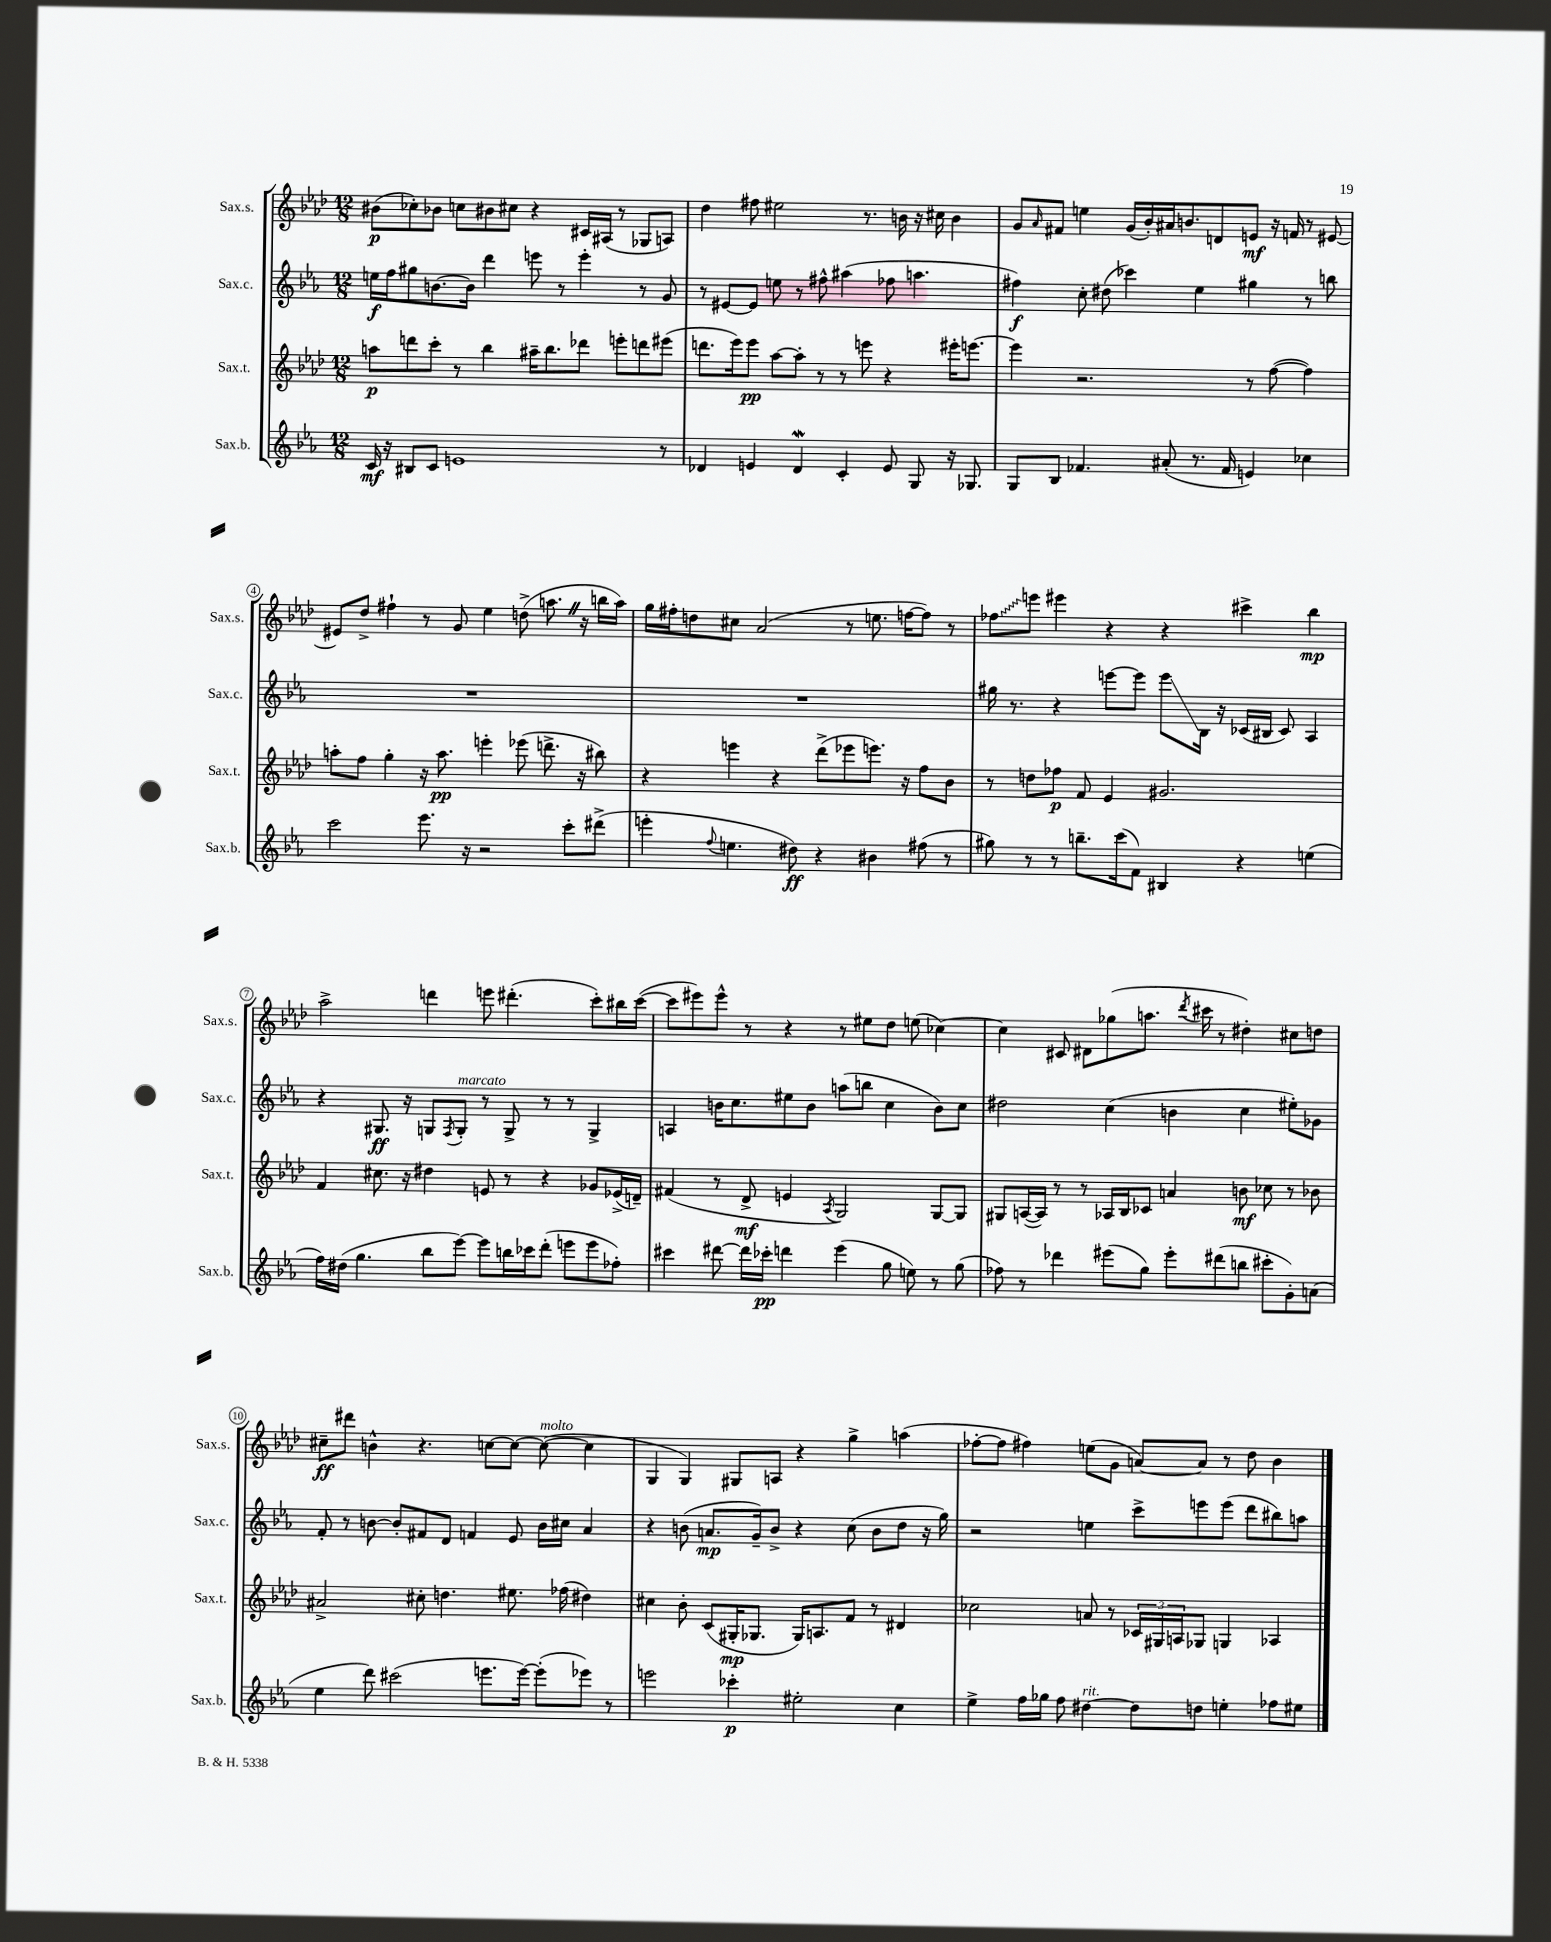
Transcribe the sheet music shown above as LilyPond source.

<<
\new StaffGroup <<
\new Staff = "s0" \with { instrumentName = "Sax.s." shortInstrumentName = "Sax.s." } {
    \clef treble \key aes \major \numericTimeSignature \time 12/8
    bis'8\p( ces''8-.) bes'8 c''8 bis'8 cis''8 r4 cis'16 ais16( r8 ges8 a8) |
    des''4 fis''8 eis''2 r8. b'16 r16 cis''16 b'4 |
    g'8 \grace { aes'16 } fis'8 e''4 g'16( bes'16-.) ais'16 b'8. d'8 e'8\mf r16 f'16 r8 eis'8~ |
    eis'8 des''8-> fis''4-! r8 g'8 ees''4 d''8->( a''8. \once \override BreathingSign.text = \markup { \musicglyph "scripts.caesura.straight" } \breathe r16 b''16 a''16) |
    g''16 fis''16-. d''8 cis''8 aes'2( r8 e''8. f''16~ f''8) r8 |
    \once \override Glissando.style = #'zigzag fes''8\glissando e'''8 eis'''4 r4 r4 cis'''4-> bes''4\mp |
    aes''2-> d'''4 e'''8 dis'''4.-.( c'''8-.) bis''16 c'''16~( |
    c'''8 eis'''8) eis'''8-^ r8 r4 r8 eis''8 des''8 e''8( ces''4~) |
    ces''4 cis'8 dis'8 ges''8( a''8. \acciaccatura { des'''8 } cis'''16 r8 dis''4-.) cis''8 d''8 |
    cis''8--\ff dis'''8 b'4-^ r4. c''8~ c''8~ c''8~^\markup { \italic "molto" }( c''4 |
    g4 g4) gis8 a8 r4 g''4-> a''4( |
    fes''8~-. fes''8 fis''4) e''8( g'8 a'8~) a'8 r8 des''8 bes'4 \bar "|." |
}
\new Staff = "s1" \with { instrumentName = "Sax.c." shortInstrumentName = "Sax.c." } {
    \clef treble \key ees \major \numericTimeSignature \time 12/8
    e''16\f f''16 gis''8 b'8.~ b'16 d'''4 e'''8 r8 e'''4-. r8 g'8 |
    r8 eis'8~ eis'8 e''8 r8 fis''8-^ ais''4( fes''8 a''4. |
    fis''4\f) c''8-. dis''8( ces'''4) ees''4 gis''4 r8 b''8 |
    R1. |
    R1. |
    gis''16 r8. r4 e'''8~ e'''8 e'''8\glissando bes16 r16 ces'16( bis16 ces'8) aes4 |
    r4 gis8.\ff r16 g8 \acciaccatura { f8 } g8-.^\markup { \italic "marcato" } r8 g8-> r8 r8 g4-> |
    a4 b'16 c''8. eis''8 b'8 a''8( b''8 c''4 b'8) c''8 |
    dis''2 c''4( b'4 c''4 eis''8-.) ges'8 |
    f'8-. r8 b'8~ b'8-. fis'8 d'8 f'4 ees'8 b'16 cis''16 aes'4 |
    r4 b'8( a'8.\mp g'16--) b'8-> r4 c''8( b'8 d''8 r16 g''16) |
    r2 e''4 c'''8-> e'''8 e'''8( d'''8 bis''8) a''8 \bar "|." |
}
\new Staff = "s2" \with { instrumentName = "Sax.t." shortInstrumentName = "Sax.t." } {
    \clef treble \key aes \major \numericTimeSignature \time 12/8
    a''8\p d'''8 c'''8-. r8 bes''4 ais''16-- bes''8. des'''8 e'''8-. d'''8 eis'''8( |
    d'''8. ees'''16) ees'''8\pp aes''8~ aes''8-. r8 r8 e'''8 r4 eis'''16-. e'''8.~ |
    e'''4 r2. r8 f''8~( f''4) |
    a''8-. f''8 g''4-. r16 a''8.\pp e'''4-. ees'''8( d'''8.-> r16 bis''8) |
    r4 e'''4 r4 des'''8->( ees'''8 e'''8.) r16 f''8 bes'8 |
    r8 d''8 fes''8\p f'8 ees'4 gis'2. |
    f'4 cis''8. r16 dis''4 e'8 r8 r4 ges'8 ees'16->( d'16--) |
    fis'4( r8 des'8->\mf e'4 \acciaccatura { aes8 } g2) g8~ g8 |
    gis8 a16~( a16) r8 r8 aes16 bes16 ces'8 a'4 b'8\mf ces''8 r8 bes'8 |
    ais'2-> cis''8-. d''4. eis''8. fes''16( dis''4) |
    cis''4 bes'8-. c'8( gis16-.\mp ges8. ges16) a8. f'8 r8 dis'4 |
    ces''2 a'8 r8 \tuplet 3/2 { ces'16 gis16 a16 } ges8 g4 aes4 \bar "|." |
}
\new Staff = "s3" \with { instrumentName = "Sax.b." shortInstrumentName = "Sax.b." } {
    \clef treble \key ees \major \numericTimeSignature \time 12/8
    c'16\mf r16 bis8 c'8 e'1 r8 |
    des'4 e'4 des'4\mordent c'4-. e'8 g8 r16 ges8. |
    g8 bes8 fes'4. ais'8-.( r8. fes'16 e'4) ces''4 |
    c'''2 ees'''8. r16 r2 c'''8-. dis'''8->( |
    e'''4-. \appoggiatura { f''8 } e''4. dis''8\ff) r4 bis'4 fis''8( r8 |
    gis''8) r8 r8 b''8.-- c'''16( f'8) bis4 r4 e''4( |
    f''16) dis''16( g''4. bes''8 ees'''8~) ees'''8 b''16 ces'''16 d'''8-.( e'''8 e'''8 fes''8-.) |
    cis'''4 dis'''8~ dis'''16 ces'''16-.\pp d'''4 ees'''4( g''8 e''8) r8 g''8( |
    fes''8) r8 des'''4 eis'''8( g''8) eis'''8-. dis'''8( b''8 cis'''8-. g'8-.) a'8( |
    ees''4 d'''8) cis'''2( e'''8. e'''16~) e'''8-.( ees'''8) r8 |
    e'''2 ces'''4-.\p eis''2-. c''4 |
    ees''4-> f''16 ges''16 f''8 dis''4~^\markup { \italic "rit." } dis''8 d''8 e''4-. fes''8 eis''8 \bar "|." |
}
>>
>>
\layout { \context { \Score \override BarNumber.stencil = #(make-stencil-circler 0.1 0.3 ly:text-interface::print) } }
